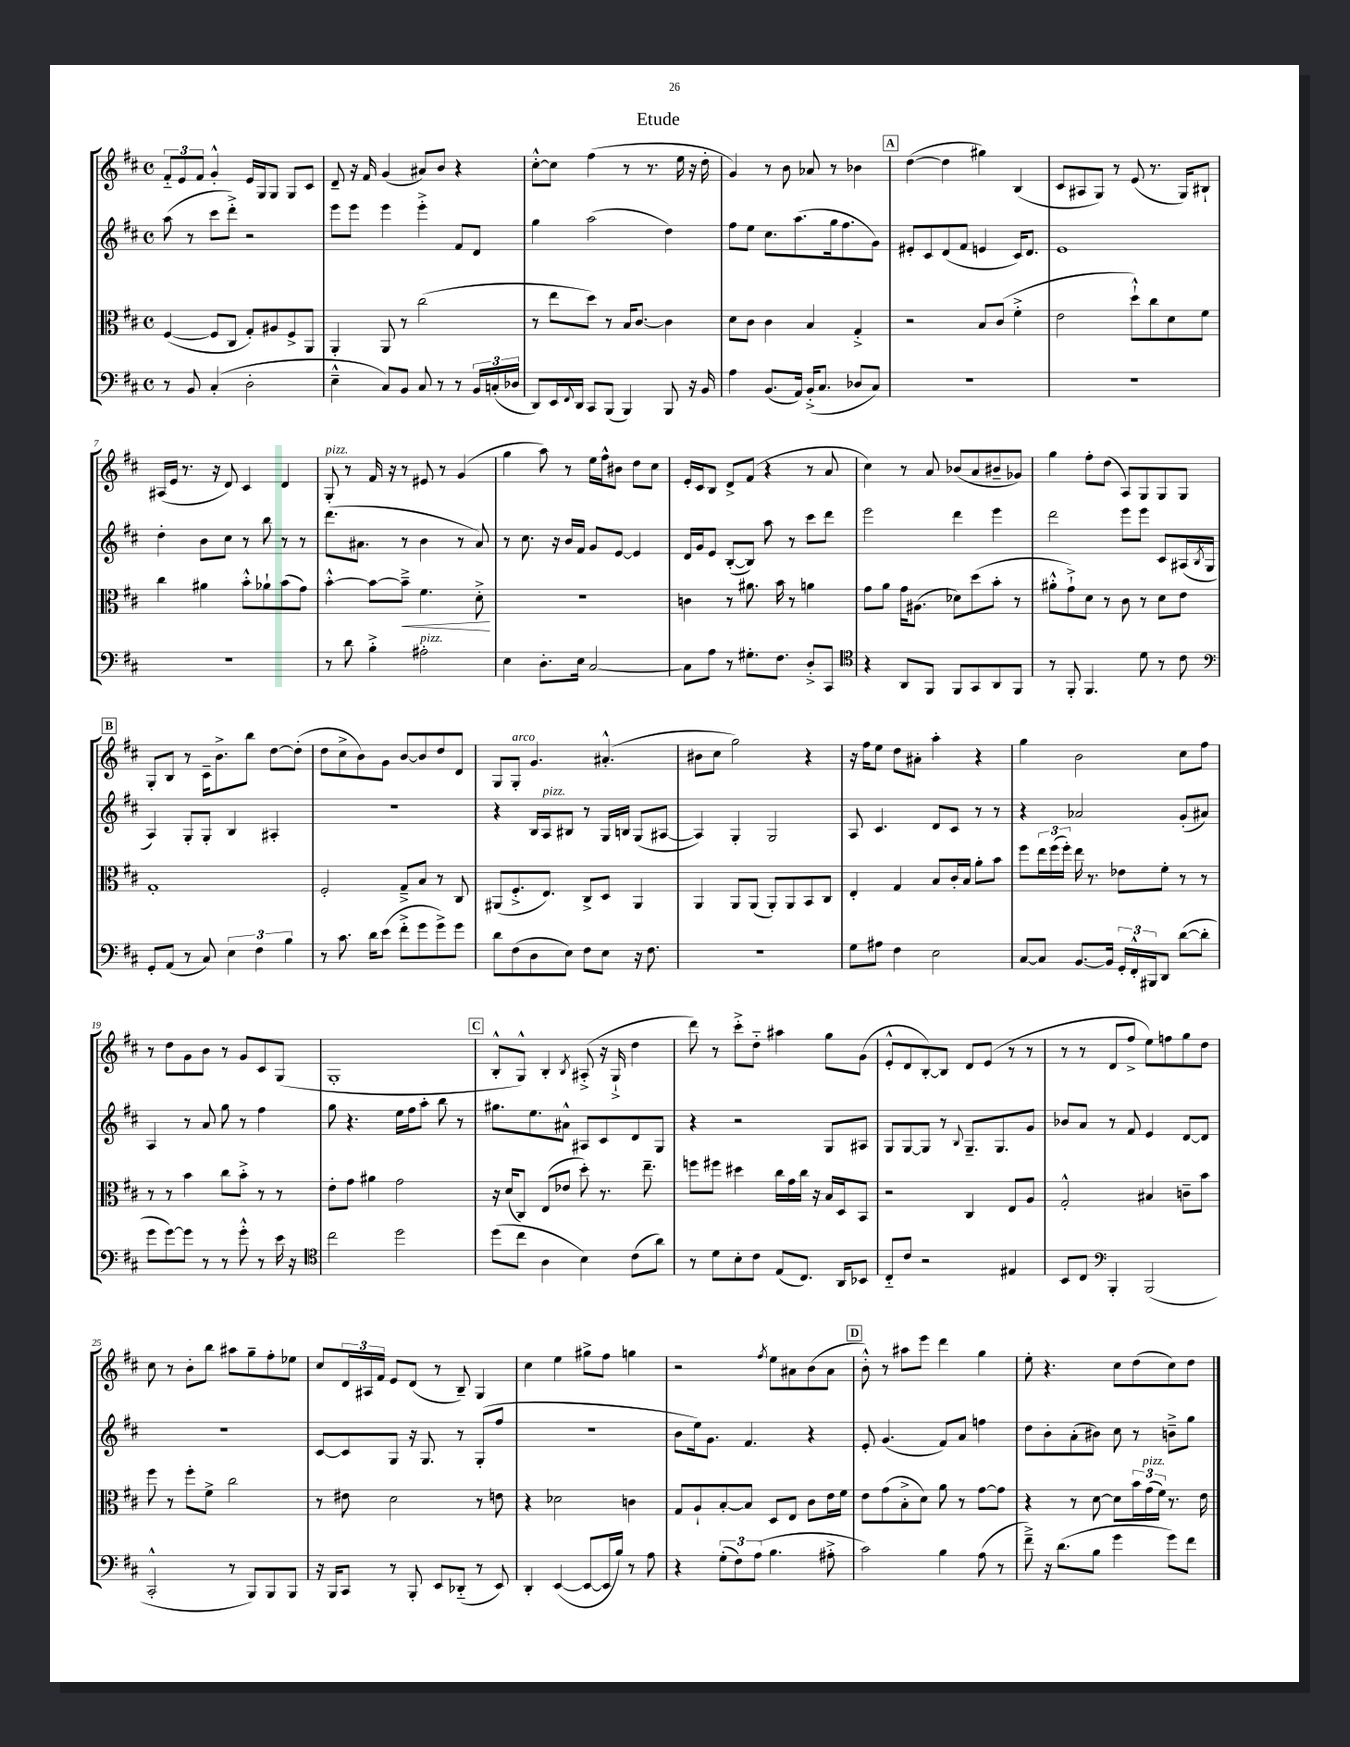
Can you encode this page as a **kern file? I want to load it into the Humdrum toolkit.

**kern	**kern	**kern	**kern
*staff4	*staff3	*staff2	*staff1
*clefF4	*clefC3	*clefG2	*clefG2
*k[f#c#]	*k[f#c#]	*k[f#c#]	*k[f#c#]
*M4/4	*M4/4	*M4/4	*M4/4
*met(c)	*met(c)	*met(c)	*met(c)
8r	([4F#	(8aa	12f#'~
.	.	.	12e
8BB	.	8r	.
.	.	.	12f#
(4C#'	8F#]	8ccc#	4g'^^
.	8C#	8ddd'^)	.
2D'	8G')	2r	16e
.	.	.	16G
.	8A#	.	8G
.	8F#^	.	8G
.	8AA	.	8c#
=	=	=	=
4E~^^	4AA'	8eee	8d~
.	.	8eee	16r
.	.	.	16f#
8C#)	8AA	4eee	(4g
8BB	8r	.	.
8C#	(2cc#	4eee'^	8a#)
8r	.	.	8b
8r	.	8f#	4r
24BB	.	8d	.
(24C'	.	.	.
24D-	.	.	.
=	=	=	=
8DD)	8r	4gg	[8cc#'^^
16EE	8ee	.	8cc#]
8qqFF#	.	.	.
16DD	.	.	.
8CC#	8dd)	(2aa	(4ff#
(8BBB	8r	.	.
4BBB)	16B	.	8r
.	[8.c#	.	.
.	.	.	8.r
8BBB	4c#]	4dd)	.
.	.	.	16ee
16r	.	.	16r
16BB	.	.	16dd'
=	=	=	=
4A	8d	8ff#	4g)
.	8c#	8ee	.
(8.BB	4c#	8.cc#	8r
.	.	.	8b
16AA)	.	(8.aa	.
(16BB'^	4B	.	8a-
8.C#	.	.	.
.	.	16gg	8r
.	.	8.ff#	.
8D-	4G'^	.	4b-
8C#)	.	8g)	.
=	=	=	=
1r	2r	8e#'	([4dd
.	.	8c#	.
.	.	(8d	4dd]
.	.	8f#	.
.	8B	4e	4gg#)
.	(8c#	.	.
.	4f#'^	16c#)	(4B
.	.	8.d	.
=	=	=	=
1r	2e	1e	8c#
.	.	.	8A#
.	.	.	8G)
.	.	.	8r
.	8dd`^^)	.	(8e
.	8cc#	.	8.r
.	8d	.	.
.	.	.	16G)
.	8f#	.	8B#`
=	=	=	=
1r	4cc#	4dd'	(16A#
.	.	.	16e
.	.	.	8.r
.	4a#	8b	.
.	.	.	16r
.	.	8cc#	8d)
.	8b'^^	8r	4c#
.	8a-`	8bb	.
.	(8b	8r	4d
.	8g)	8r	.
=	=	=	=
8r	[4b'^^	(8.ddd	8G'
8d	.	.	8r
.	.	8.a#	.
4B'^	8b_	.	16f#
.	.	.	16r
.	8b~^]	8r	8r
2A#'	4.f#	4b	8e#
.	.	.	8r
.	.	8r	(4g
.	8d'^	8a#)	.
=	=	=	=
4E	1r	8r	4gg
.	.	8.cc#	.
8.D'	.	.	8aa)
.	.	16r	.
.	.	16b	8r
16E	.	16f#	.
[2C#	.	8g	16ee
.	.	.	16ff#^^
.	.	[8e	8b#
.	.	4e]	8dd
.	.	.	8cc#
=	=	=	=
8C#]	4c	16d	16e'
.	.	16g	16c#
8A	.	8e	8B
8r	8r	([8B'	8d^
8.G#'	8.a#	8B])	(8f#
.	.	8aa	4r
8.F#	16b	.	.
.	8r	8r	.
8D'^	4a	8ccc#	8r
8CC#	.	8ddd	8a
=	=	=	=
*clefC4	*	*	*
4r	8g	2eee	4cc#)
.	8a	.	.
8AA	16g	.	8r
.	(8.A#	.	.
8FF#	.	.	8a
8FF#	8d-)	4ddd	(8b-
8GG	(8dd	.	8a
8AA	8b'	4eee	8b#~
8FF#	8r	.	8g-)
=	=	=	=
8r	8a#'^^	2ddd	4gg
8FF#'	8g`^)	.	.
4.FF#	8d	.	8ff#'
.	8r	.	(8dd
.	8c#	8eee	8A)
8d	8r	8eee	8G
8r	8d	8c#	8G
8c#	8e	(16A#	8G
.	.	8qB	.
.	.	16G	.
=	=	=	=
*clefF4	*	*	*
8GG'	1G'	4A)	8G'
(8AA	.	.	8B
8r	.	8G'	8r
8C#)	.	8G'	16c#~
.	.	.	8.b^
6E	.	4B	.
.	.	.	8bb
6F#	.	.	.
.	.	4A#'	[8dd
6B	.	.	.
.	.	.	(8dd']
=	=	=	=
8r	2F#'	1r	8dd
8.c#	.	.	8cc#^
.	.	.	8b)
16d	.	.	.
(8e	.	.	8g
8f#'^	8G~^	.	[8b
8g	8B	.	8b]
8g^)	8r	.	8dd
8g	8C#	.	8d
=	=	=	=
8d	(8AA#	4r	8G
(8F#	8.F#'^	.	8G'
8D	.	16B	4.g
.	8.E)	16A	.
8E)	.	8B#	.
8F#	8C#^	8r	.
8E	8D	16G	(4.a#'^^
.	.	16B	.
16r	4AA#	(8G	.
8.F#	.	.	.
.	.	[8A#	.
=	=	=	=
1r	4AA	4A#])	8b#
.	.	.	8cc#
.	8AA	4G'	2gg)
.	(8AA	.	.
.	8AA')	2G	.
.	8AA	.	.
.	8BB	.	4r
.	8C#	.	.
=	=	=	=
8G	4E'	8A	16r
.	.	.	16ff#
8A#	.	4.c#	8ee
4F#	4G	.	8dd
.	.	.	8a#'
2E	8B	8d	4aa'
.	16c#'	8c#	.
.	16B	.	.
.	8a'	8r	4r
.	8b	8r	.
=	=	=	=
[8C#	8ff#	4r	4gg
8C#]	24ee	.	.
.	(24ff#	.	.
.	24ff#')	.	.
[8.BB	16ee	2a-	2b
.	8.r	.	.
16BB]	.	.	.
24GG'	8e-	.	.
24FF#'^^	.	.	.
24BBB#	.	.	.
8DD	8f#'	.	.
([8d	8r	(8g'	8cc#
8d']	8r	8a#)	8ff#
=	=	=	=
8g	8r	4A	8r
[8g)	8r	.	8dd
8g]	4b	8r	8g
8r	.	8a	8b
8r	8cc#	8gg	8r
8g'^^	8b'^	8r	8g
8r	8r	4ff#	8c#
16e	8r	.	(8G
16r	.	.	.
=	=	=	=
*clefC4	*	*	*
2cc#	8e'	8gg	1G'
.	8g	4.r	.
.	4a#	.	.
2dd	2g	16ee	.
.	.	16ff#	.
.	.	8aa'	.
.	.	8bb	.
.	.	8r	.
=	=	=	=
(8dd	16r	8.gg#	8B'^^
.	(16d	.	.
8cc#	8C#)	.	8G^^)
.	.	8.ee	.
4A	(8E	.	4B'
.	8e-	8a#^^	.
.	.	.	8qB
4B)	8dd')	8A#	(8A#'^
.	8.r	8c#	16r
.	.	.	16G`^
(8c#	.	8d	4dd
.	8.ee~	.	.
8a)	.	8G	.
=	=	=	=
8r	8ff	4r	8ddd)
8d	8ff#	.	8r
8B'	4dd#	2r	8ccc#'^
8c#	.	.	8dd'~
(8E	16cc#	.	4aa#
.	16g	.	.
8.C#)	16cc#	.	.
.	16r	.	.
.	16B	8G	8gg
16AA	16D	.	.
8BB-	8BB	8A#	(8g
=	=	=	=
8C#'~	2r	8G	8e'^^
8c#	.	[8G	8d
2r	.	8G]	[8B')
.	.	8r	8B]
.	.	8qqB	.
.	4C#	8.G~	8d
.	.	.	(8e
.	.	8.G	.
4E#	8E	.	8r
.	8A	8g	8r
=	=	=	=
8BB	2G'^^	8b-	8r
8C#	.	8a	8r
*clefF4	*	*	*
4BBB'	.	8r	8d
.	.	8f#	8ff#^
(2BBB	4B#	4e	8ee)
.	.	.	8ff
.	8c~	[8d	8gg
.	8b	8d]	8dd
=	=	=	=
2CC#'^^	8ff#	1r	8cc#
.	8r	.	8r
.	8ff#'	.	8b'
.	8f#^	.	8bb
8r	2cc#	.	8aa#
8BBB)	.	.	8gg~
8BBB	.	.	8ff#'
8BBB	.	.	8ee-
=	=	=	=
16r	8r	[8c#	8cc#
16BBB	.	.	.
8CC#	8e#	8c#]	24d
.	.	.	24A#
.	.	.	24f#
8r	2d	8G	8e
8BBB'	.	16r	(8d
.	.	8.G	.
8EE	.	.	8r
(8DD-'~	.	8r	8B~)
8r	8r	(8G'	4G
8EE)	8e	8ff#	.
=	=	=	=
4DD'	4r	1r	4cc#
([4EE	2d-	.	4ee
8EE_	.	.	8gg#^
16EE]	.	.	8ff#
16B)	.	.	.
8r	4c	.	4gg
8A	.	.	.
=	=	=	=
4r	8G	8b	2r
.	8A`	16ee)	.
.	.	8.g	.
(12G'	[8B'	.	.
12F#)	.	.	.
.	8B]	4.f#	.
(12A	.	.	.
.	.	.	8qff#
4.B	8D	.	8ee
.	8E	.	8a#
.	8c#	4r	(8b
8A#'^	16e	.	8a#
.	16f#	.	.
=	=	=	=
2c#)	8e	8e'	8b'^^)
.	(8g	(4.g	8r
.	8B'^	.	8aa#
.	8d)	.	8eee
4B	8a	8f#)	4ddd
.	8r	8a	.
(8A	[8g	4ff	4gg
8r	8g]	.	.
=	=	=	=
8f#~^)	4r	8dd	8ee'
16r	.	8b'	4.r
(8.d	.	.	.
.	8r	(8a'	.
8B	[8d	8b#)	.
4g	8d]	8cc#	8cc#
.	24b	8r	(8dd
.	(24g	.	.
.	24f#)	.	.
8g)	8.r	8b~^	8cc#)
8f#	.	8gg	8dd
.	16e	.	.
==	==	==	==
*-	*-	*-	*-
